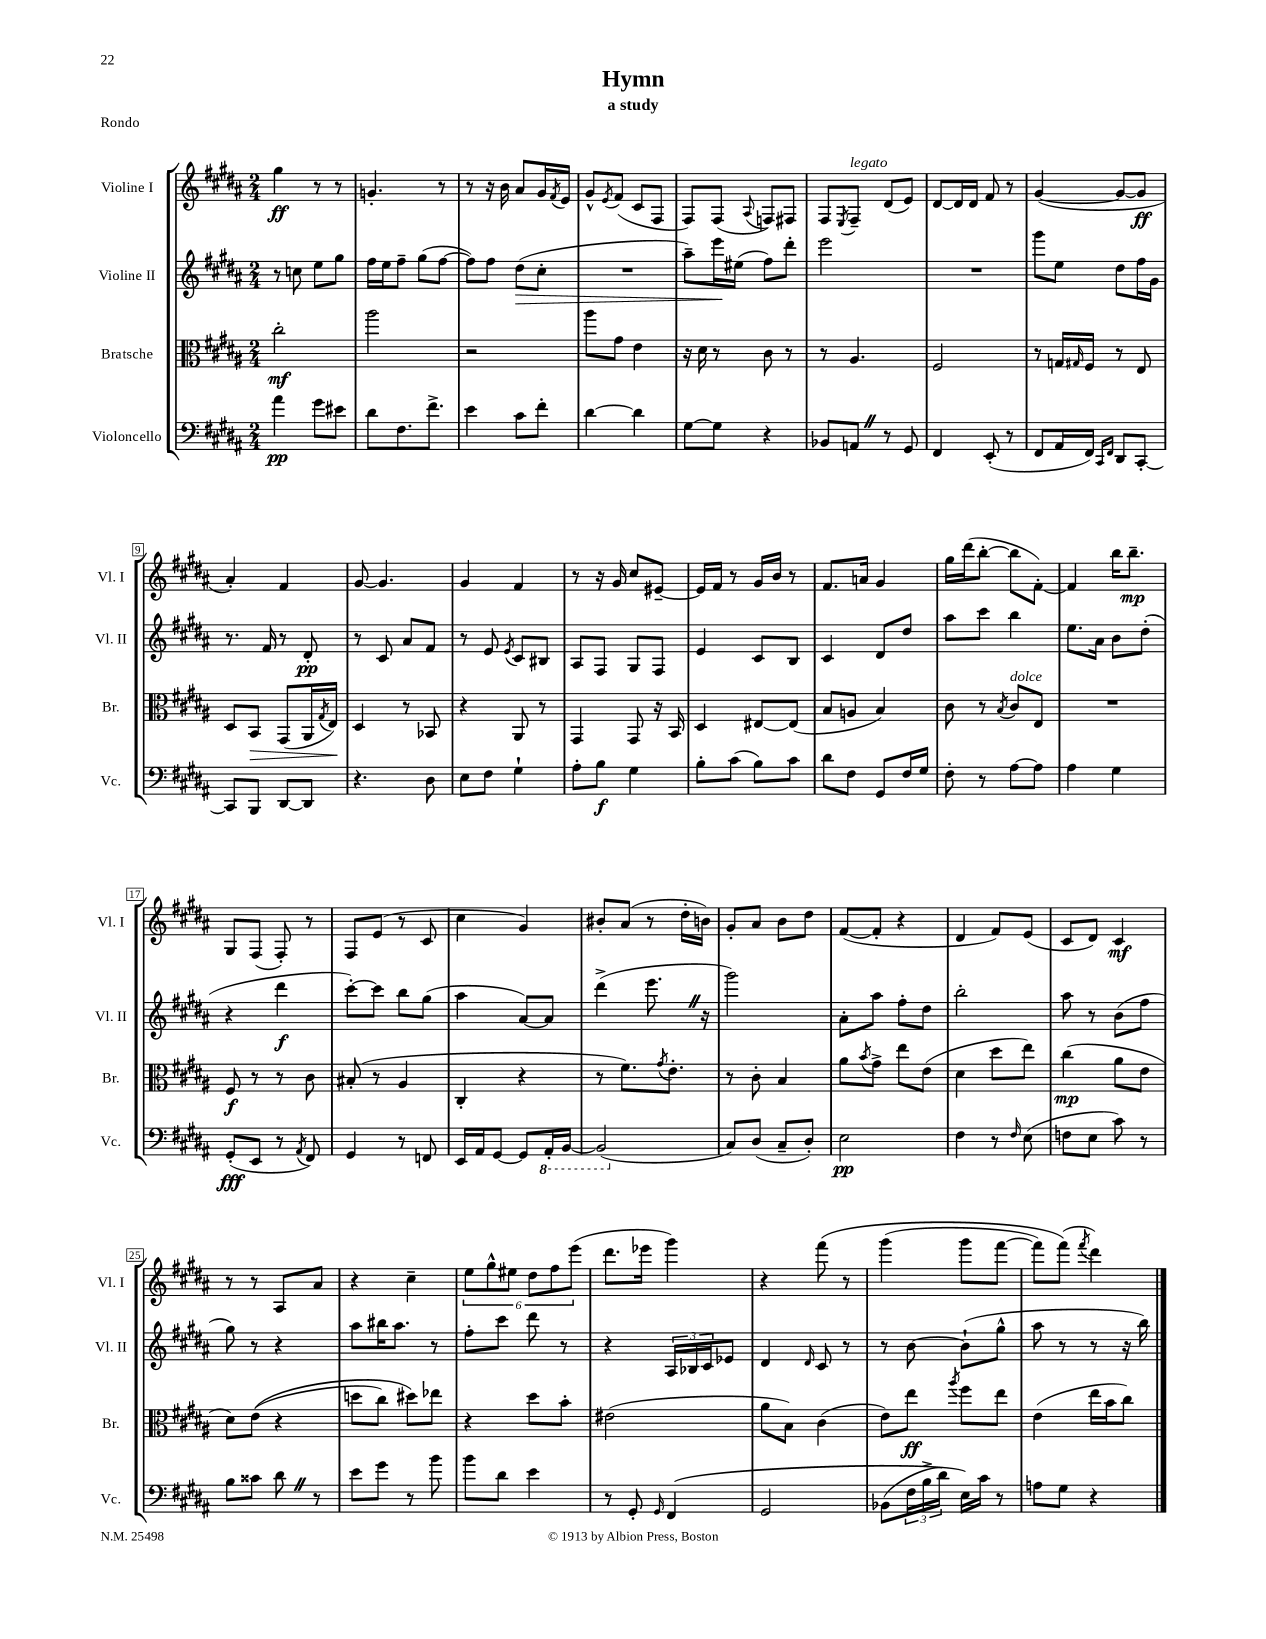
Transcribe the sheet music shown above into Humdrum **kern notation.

**kern	**kern	**kern	**kern
*staff4	*staff3	*staff2	*staff1
*clefF4	*clefC3	*clefG2	*clefG2
*k[f#c#g#d#a#]	*k[f#c#g#d#a#]	*k[f#c#g#d#a#]	*k[f#c#g#d#a#]
*M2/4	*M2/4	*M2/4	*M2/4
4a#	2cc#'	8r	4gg#
.	.	8cc	.
8g#	.	8ee	8r
8e#	.	8gg#	8r
=	=	=	=
8d#	2aa#	16ff#	4.g'
.	.	16ee	.
8.F#	.	8ff#~	.
.	.	(8gg#	.
8.f#^	.	.	.
.	.	[8ff#	8r
=	=	=	=
4e	2r	8ff#])	8r
.	.	8ff#	16r
.	.	.	16b
8c#	.	(8dd#	8a#
8f#'	.	8cc#'	16g#
.	.	.	8qf#
.	.	.	16e
=	=	=	=
[4d#	8aa#	2r	8g#^^
.	.	.	8qe
.	8g#	.	(8f#
4d#]	4e	.	8c#
.	.	.	8F#
=	=	=	=
[8G#	16r	8aa#~)	8F#)
.	16d#	.	.
8G#]	8r	16eee	(8F#
.	.	(16ee#	.
.	.	.	8qqA#
4r	8c#	8ff#)	8F)
.	8r	8ddd#'	8F#
=	=	=	=
8BB-	8r	2eee	8F#
.	.	.	8qE
8AA	4.A#	.	8F#~
8r	.	.	(8d#
8GG#	.	.	8e)
=	=	=	=
4FF#	2F#	2r	[8d#
.	.	.	16d#]
.	.	.	16d#
(8EE'	.	.	8f#
8r	.	.	8r
=	=	=	=
8FF#	8r	8ggg#	([4g#
16AA#	16G	8ee	.
.	16qqG#	.	.
16FF#)	16F#	.	.
16qqCC#	.	.	.
16qqFF#	.	.	.
8DD#	8r	8dd#	8g#_
[8CC#'	8E	16ff#	8g#]
.	.	16g#	.
=	=	=	=
8CC#]	8D#	8.r	4a#')
8BBB	8BB	.	.
.	.	16f#	.
[8DD#	(8GG#	8r	4f#
8DD#]	16AA#	8d#'	.
.	8qG#	.	.
.	16E)	.	.
=	=	=	=
4.r	4D#	8r	[8g#
.	.	8c#	4.g#]
.	8r	8a#	.
8D#	8BB-	8f#	.
=	=	=	=
8E	4r	8r	4g#
8F#	.	8e	.
.	.	8qe	.
4G#`	8AA#	8c#	4f#
.	8r	8B#	.
=	=	=	=
8A#'	4GG#	8A#	8r
8B	.	8F#	16r
.	.	.	16g#
4G#	8GG#	8G#	8cc#
.	16r	8F#	[8e#~
.	16BB	.	.
=	=	=	=
8B'	4D#	4e	16e#]
.	.	.	16f#
(8c#	.	.	8r
8B)	[8E#	8c#	16g#
.	.	.	16b
8c#	(8E#]	8B	8r
=	=	=	=
8d#	8B	4c#	8.f#
8F#	8A	.	.
.	.	.	16a
8GG#	4B)	8d#	4g#
16F#	.	8dd#	.
16G#	.	.	.
=	=	=	=
8F#'	8c#	8aa#	16gg#
.	.	.	(16ddd#
8r	8r	8ccc#	[8bb'
.	8qB	.	.
[8A#	8c#	4bb	8bb]
8A#]	8E	.	[8f#')
=	=	=	=
4A#	2r	8.ee	4f#]
.	.	16a#	.
4G#	.	8b	16bb
.	.	.	8.bb~
.	.	(8dd#'	.
=	=	=	=
(8GG#'	8F#	4r	8G#
8EE	8r	.	(8F#
8r	8r	4ddd#	8F#')
8qAA#	.	.	.
8FF#)	8c#	.	8r
=	=	=	=
4GG#	(8B#'	[8ccc#')	8F#
.	8r	8ccc#]	(8e
8r	4A#	8bb	8r
8FF	.	(8gg#	8c#
=	=	=	=
16EE	4C#'	4aa#	4cc#
16AA#	.	.	.
[8GG#	.	.	.
8GG#]	4r	[8a#)	4g#)
16AAA#'	.	8a#]	.
[16BBB	.	.	.
=	=	=	=
(2BBB]	8r	(4ddd#^	8b#'
.	8.f#)	.	(8a#
.	.	8.eee	8r
.	8qg#	.	.
.	8.e'	.	.
.	.	.	16dd#'
.	.	16r	16b)
=	=	=	=
8C#)	8r	2ggg#)	8g#'
(8D#	8c#'	.	8a#
8C#~	4B	.	8b
8D#')	.	.	8dd#
=	=	=	=
2E	8a#	8a#'	([8f#
.	8qb	.	.
.	8g#^	8aa#	8f#']
.	8ee	8ff#'	4r
.	(8e	8dd#	.
=	=	=	=
4F#	4d#	2bb'	4d#
8r	8dd#	.	8f#)
16qqF#	.	.	.
(8E	8ee)	.	(8e
=	=	=	=
8F	(4cc#	8aa#	8c#
8E	.	8r	8d#)
8c#)	8a#	(8b	4c#
8r	8e	8ff#	.
=	=	=	=
8B	8d#)	8gg#)	8r
8c##	&((8e	8r	8r
8d#	4r	4r	8A#
8r	.	.	8a#
=	=	=	=
8e	8dd	8aa#	4r
8g#	8cc#)	16bb#	.
.	.	8.aa#	.
8r	8dd#&)	.	4cc#~
8b	8ee-	8r	.
=	=	=	=
8b	4r	8ff#'	12ee
.	.	.	12gg#^^
8d#	.	8ccc#	.
.	.	.	12ee#
4e	8dd#	8ddd#	12dd#
.	.	.	12ff#
.	8b'	8r	.
.	.	.	(12eee
=	=	=	=
8r	(2e#	4r	8.ddd#
8GG#'	.	.	.
.	.	.	16eee-
16qqGG#	.	.	.
&(4FF#	.	24A#	4ggg#)
.	.	24B-	.
.	.	24c#	.
.	.	8e-	.
=	=	=	=
2GG#	8a#	4d#	4r
.	8B)	.	.
.	.	16qqd#	.
.	(4c#	8c#	&(8fff#
.	.	8r	8r
=	=	=	=
(8BB-	8e)	8r	(4ggg#
24F#	8ee	[8b	.
24B^	.	.	.
24d#)	.	.	.
.	8qaa#	.	.
16E&)	8ff#	(8b`]	8ggg#
16c#	.	.	.
8r	8ee	8gg#^^	[8fff#
=	=	=	=
8A	(4e	8aa#	8fff#])
8G#	.	8r	(8fff#&)
.	.	.	8qfff#
4r	16ee	8r	4ddd#)
.	16b	.	.
.	8cc#)	16r	.
.	.	16bb)	.
==	==	==	==
*-	*-	*-	*-
